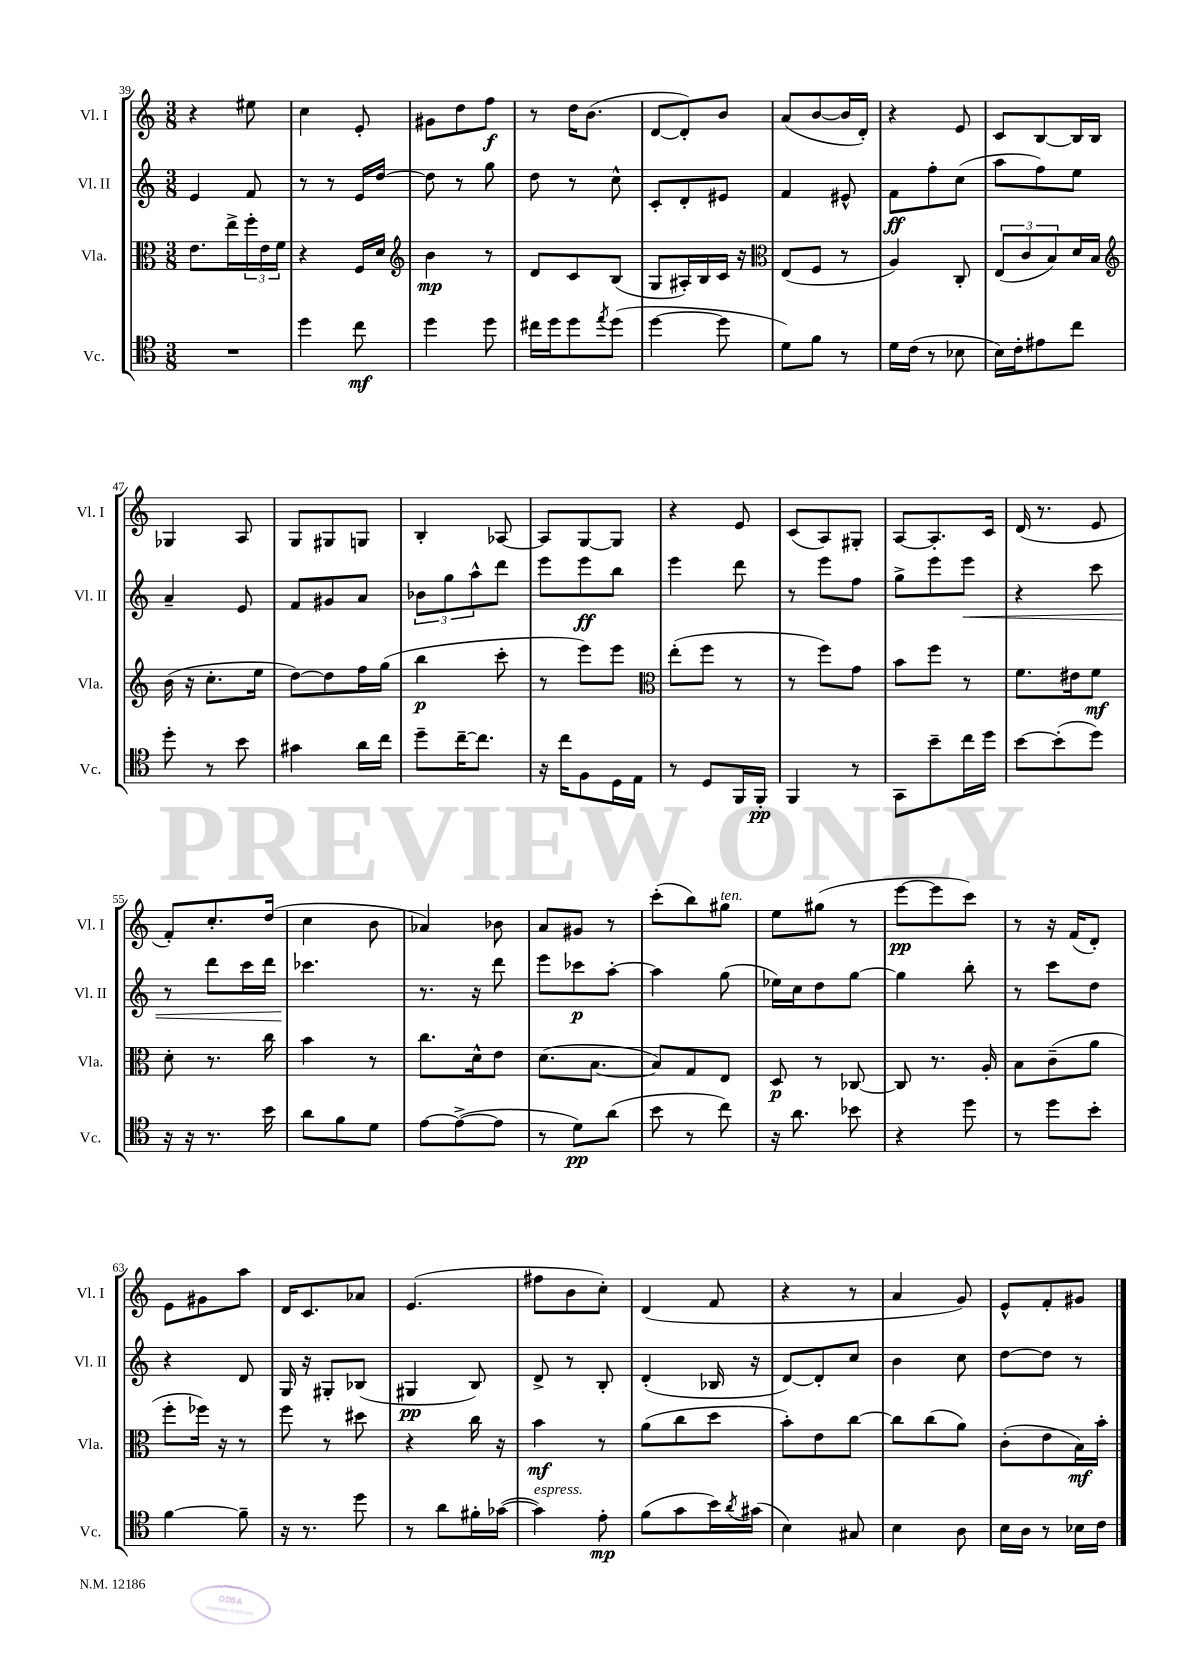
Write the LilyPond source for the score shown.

<<
\new StaffGroup <<
\new Staff = "s0" \with { instrumentName = "Vl. I" shortInstrumentName = "Vl. I" } {
    \clef treble \key c \major \numericTimeSignature \time 3/8
    r4 eis''8 |
    c''4 e'8-. |
    gis'8 d''8 f''8\f |
    r8 d''16 b'8.( |
    d'8~ d'8-.) b'8 |
    a'8( b'8~ b'16 d'16-.) |
    r4 e'8 |
    c'8 b8~ b16 b16 |
    ges4 a8 |
    g8 gis8 g8 |
    b4-. aes8~ |
    aes8 g8~ g8 |
    r4 e'8 |
    c'8( a8) gis8-. |
    a8~ a8.-. c'16 |
    d'16( r8. e'8 |
    f'8-.) c''8.-. d''16( |
    c''4 b'8 |
    aes'4) bes'8 |
    a'8 gis'8 r8 |
    c'''8-.( b''8) gis''8^\markup { \italic "ten." } |
    e''8 gis''8( r8 |
    e'''8~\pp e'''8 c'''8) |
    r8 r16 f'16( d'8-.) |
    e'8 gis'8 a''8 |
    d'16 c'8. aes'8 |
    e'4.( |
    fis''8 b'8 c''8-.) |
    d'4( f'8 |
    r4 r8 |
    a'4 g'8) |
    e'8-^ f'8-. gis'8 \bar "|." |
}
\new Staff = "s1" \with { instrumentName = "Vl. II" shortInstrumentName = "Vl. II" } {
    \clef treble \key c \major \numericTimeSignature \time 3/8
    e'4 f'8 |
    r8 r8 e'16 d''16~ |
    d''8 r8 g''8 |
    d''8 r8 c''8-^ |
    c'8-. d'8-. eis'8 |
    f'4 eis'8-^ |
    f'8\ff f''8-. c''8( |
    a''8 f''8) e''8 |
    a'4-- e'8 |
    f'8 gis'8 a'8 |
    \tuplet 3/2 { bes'8 g''8 a''8-^ } d'''8 |
    e'''8 e'''8\ff b''8 |
    e'''4 d'''8 |
    r8 e'''8 f''8 |
    g''8-> e'''8 e'''8\< |
    r4 c'''8 |
    r8 d'''8 c'''16 d'''16 |
    ces'''4.\! |
    r8. r16 d'''8 |
    e'''8 ces'''8\p a''8~-. |
    a''4 g''8( |
    ees''16) c''16 d''8 g''8~ |
    g''4 b''8-. |
    r8 c'''8 d''8 |
    r4 d'8 |
    g16 r16 gis8-. bes8( |
    gis4\pp b8) |
    d'8-> r8 b8-. |
    d'4-.( bes16 r16 |
    d'8~) d'8-. c''8 |
    b'4 c''8 |
    d''8~ d''8 r8 \bar "|." |
}
\new Staff = "s2" \with { instrumentName = "Vla." shortInstrumentName = "Vla." } {
    \clef alto \key c \major \numericTimeSignature \time 3/8
    e'8. e''16-> \tuplet 3/2 { f''16-. e'16 f'16 } |
    r4 f16 d'16 |
    \clef treble b'4\mp r8 |
    d'8 c'8 b8( |
    g8 ais16-.) b16 c'16 r16 |
    \clef alto e8( f8 r8 |
    a4) c8-. |
    \tuplet 3/2 { e8( c'8 b8) } d'16 b16 |
    \clef treble b'16( r16 c''8.-. e''16 |
    d''8~) d''8 f''16 g''16( |
    b''4\p c'''8-. |
    r8 e'''8) e'''8 |
    \clef alto e''8-.( f''8 r8 |
    r8 f''8) g'8 |
    b'8 f''8 r8 |
    f'8. eis'16 f'8\mf |
    d'8-. r8. c''16 |
    b'4 r8 |
    c''8. d'16-^ e'8 |
    d'8.( b8.~ |
    b8) g8 e8 |
    d8\p r8 ces8~ |
    ces8 r8. a16-. |
    b8 c'8--( a'8 |
    f''8-. fes''16) r16 r8 |
    f''8 r8 dis''8 |
    r4 c''16 r16 |
    b'4\mf r8 |
    a'8( c''8 d''8 |
    b'8-.) e'8 c''8~ |
    c''8 c''8( a'8) |
    c'8-.( e'8 b16\mf) b'16-. \bar "|." |
}
\new Staff = "s3" \with { instrumentName = "Vc." shortInstrumentName = "Vc." } {
    \clef tenor \key c \major \numericTimeSignature \time 3/8
    R4. |
    d''4 c''8\mf |
    d''4 d''8 |
    cis''16 d''16 d''8 \acciaccatura { e''8 } d''8( |
    d''4~ d''8 |
    d'8) f'8 r8 |
    d'16 c'16( r8 bes8 |
    b16) c'16-. eis'8 c''8 |
    d''8-. r8 b'8 |
    gis'4 a'16 c''16 |
    d''8-- c''16~-- c''8. |
    r16 c''16 f8 d16 e16 |
    r8 d8 f,16 f,16-.\pp |
    f,4 r8 |
    g,8 b'8-- c''16 d''16 |
    b'8~ b'8-.( d''8) |
    r16 r16 r8. b'16 |
    a'8 f'8 d'8 |
    e'8~ e'8~->( e'8 |
    r8 d'8\pp) a'8( |
    b'8 r8 c''8) |
    r16 a'8. bes'8 |
    r4 d''8 |
    r8 d''8 b'8-. |
    f'4~ f'8-- |
    r16 r8. d''8 |
    r8 a'8 fis'16-. ges'16~( |
    ges'4^\markup { \italic "espress." }) e'8-.\mp |
    f'8( g'8 b'16) \acciaccatura { a'8 } gis'16( |
    b4) gis8 |
    b4 a8 |
    b16 a16 r8 bes16 c'16 \bar "|." |
}
>>
>>
\layout { \context { \Score currentBarNumber = #39 } }
